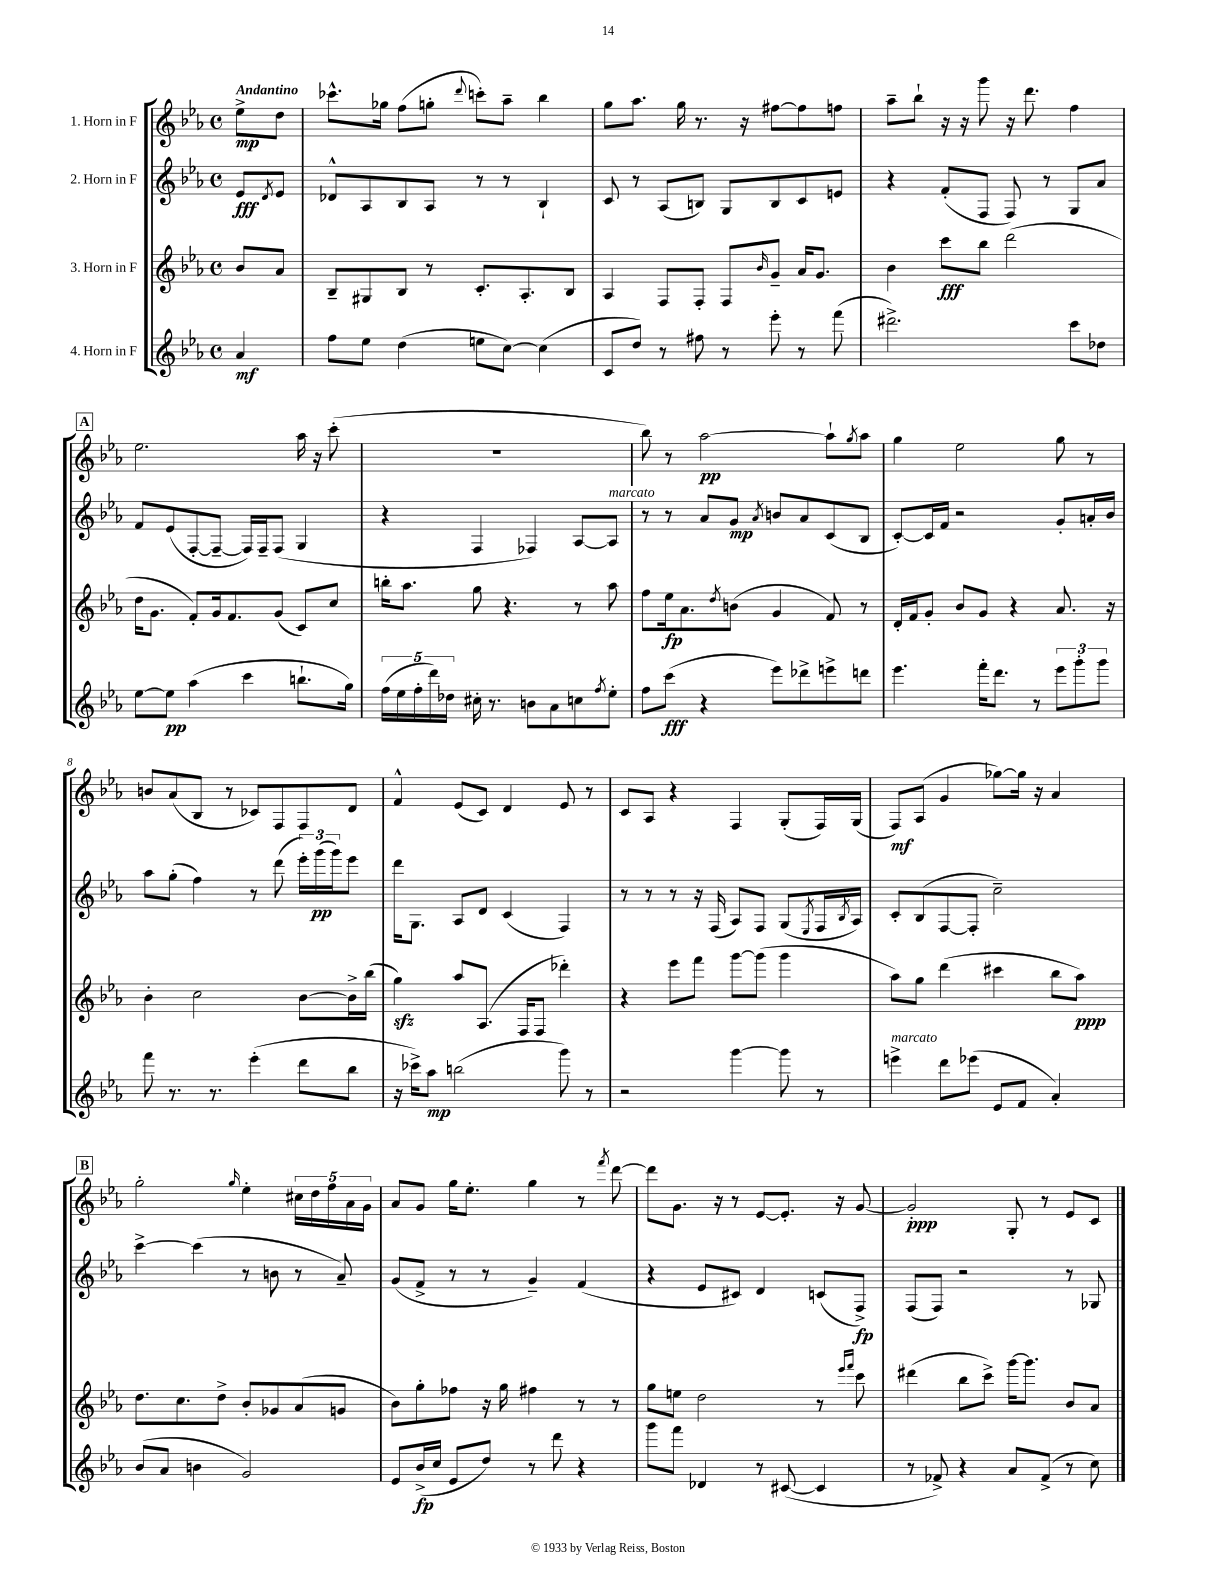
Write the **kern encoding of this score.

**kern	**kern	**kern	**kern
*staff4	*staff3	*staff2	*staff1
*clefG2	*clefG2	*clefG2	*clefG2
*k[b-e-a-]	*k[b-e-a-]	*k[b-e-a-]	*k[b-e-a-]
*M4/4	*M4/4	*M4/4	*M4/4
*met(c)	*met(c)	*met(c)	*met(c)
4a-/	8b-/L	8e-/L	8ee-^\L
.	.	8qd/	.
.	8a-/J	8e-/J	8dd\J
=	=	=	=
8ff\L	8B-~/L	8d-^^/L	8.ccc-^^\L
8ee-\J	8G#/	8A-/	.
.	.	.	16gg-\Jk
(4dd\	8B-/J	8B-/	(8ff\L
.	8r	8A-/J	8gg'\J
.	.	.	8qqddd/
8ee\L	8.c'/L	8r	8ccc'\L)
[8cc\J)	.	8r	8aa-~\J
.	8.A-'/	.	.
(4cc\]	.	4B-`/	4bb-\
.	8B-/J	.	.
=	=	=	=
8c/L	4A-/	8c/	8gg\L
8dd/J)	.	8r	8.aa-\J
8r	8F/L	(8A-/L	.
.	.	.	16gg\
8ff#\	8F'/J	8B/J)	8.r
8r	8F/L	8G/L	.
.	.	.	16r
.	16qqb-/	.	.
8eee-'\	8g~/J	8B/	[8ff#\L
8r	16a-/LK	8c/	8ff#\]
.	8.g/J	.	.
(8fff\	.	8e/J	8ff\J
=	=	=	=
2.ddd#^\)	4b-\	4r	8aa-~\L
.	.	.	8bb-`\J
.	8ccc\L	(8f'/L	16r
.	.	.	16r
.	8bb-\J	8F/J	8ggg\
.	(2ddd\	8F/)	16r
.	.	.	8.ddd\
.	.	8r	.
8ccc\L	.	8G/L	4ff\
8dd-\J	.	8a-/J	.
=	=	=	=
[8ee-\L	16dd\LK	8f/L	2.ee-\
.	8.g\J	.	.
8ee-\]J	.	(8e-/	.
(4aa-\	8f'/L)	[8F'/	.
.	16g/k	8F~/_J	.
.	8.f/	.	.
4ccc\	.	16F/]LL)	.
.	.	16F~/J	.
.	(8g/J	(8F/J	.
8.bb`\L	8c/L)	4G/	16aa-\
.	.	.	16r
.	8cc/J	.	(8ccc'\
16gg\Jk)	.	.	.
=	=	=	=
(20ff\LL	16bb'\LK	4r	1r
20ee-\	.	.	.
.	8.aa-\J	.	.
20ff'\	.	.	.
20ddd\)	.	.	.
20dd-\JJ	.	.	.
16cc#'\	8gg\	4F/	.
8.r	.	.	.
.	4.r	.	.
8b\L	.	4F-/)	.
8a-\	.	.	.
8cc\	8r	[8A-/L	.
8qff/	.	.	.
8ee-'\J	8aa-\	8A-/]J	.
=	=	=	=
8ff\L	8ff\L	8r	8bb-\)
(8ccc\J	16ee-\k	8r	8r
.	8.a-\	.	.
4r	.	8a-/L	[2aa-\
.	8qdd/	.	.
.	(8b\J	8g/J	.
.	.	8qa-/	.
8eee-\L)	4g/	8b/L	.
8ddd-^\	.	8a-/	.
8eee^\	8f/)	(8c/	8aa-`\]L
.	.	.	8qgg/
8ddd\J	8r	8B-/J	8aa-\J
=	=	=	=
4.eee-\	16d'/LL	[8c'/L)	4gg\
.	16f/J	.	.
.	8g'/J	16c/]L	.
.	.	16f/JJ	.
.	8b-/L	2r	2ee-\
16fff'\LK	8g/J	.	.
8.ddd\J	.	.	.
.	4r	.	.
8r	.	.	.
12eee-\L	8.a-/	8g'/L	8gg\
12ggg'\	.	.	.
.	.	16a'/L	8r
12ggg\J	.	.	.
.	16r	16b-/JJ	.
=	=	=	=
8fff\	4b-'\	8aa-\L	8b/L
8.r	.	(8gg'\J	(8a-/
.	2cc\	4ff\)	8B-/J
8.r	.	.	.
.	.	.	8r
(4eee-'\	.	8r	8c-/L)
.	.	(8ddd\	8F/
8ddd\L	[8b-\L	24eee-'\LL)	8F/
.	.	(24ggg\	.
.	.	24ggg\J)	.
8bb-\J	16b-^\]L	8eee-\J	8d/J
.	(16bb-\JJ	.	.
=	=	=	=
16r	4gg\)	16ddd\LK	4f^^/
16ccc-^\LK)	.	8.G\J	.
8aa-\J	.	.	.
(2bb\	8aa-/L	8A-/L	(8e-/L
.	(8.A-/J	8d/J	8c/J)
.	.	(4c/	4d/
.	16F/LK	.	.
.	8F/J	.	.
8ggg\)	4ddd-'\)	4F/)	8e-/
8r	.	.	8r
=	=	=	=
2r	4r	8r	8c/L
.	.	8r	8A-/J
.	8eee-\L	8r	4r
.	8fff\J	16r	.
.	.	(16F/	.
[4ggg\	[8ggg\L	8A-/L)	4F/
.	(8ggg\]J	8F/J	.
8ggg\]	4ggg\	(8G/L	(8G'/L
.	.	8qE-/	.
8r	.	16F/L	16F/L)
.	.	8qB-/	.
.	.	16A-/JJ)	(16G/JJ
=	=	=	=
4eee^\	8aa-\L)	8c'/L	8F/L)
.	8gg\J	(8B-/	(8A-/J
8ddd\L	(4ddd\	[8F/	4g/
(8eee-\J	.	8F'/]J	.
8e-/L	4ccc#\	2cc~\)	[8gg-\L)
8f/J	.	.	16gg-\]Jk
.	.	.	16r
4a-'/)	8bb-\L	.	4a-/
.	8aa-\J)	.	.
=	=	=	=
(8b-/L	8.dd\L	[4ccc^\	2gg'\
8a-/J	.	.	.
.	8.cc\	.	.
4b\	.	(4ccc\]	.
.	8dd^\J	.	.
.	.	.	16qqgg/
2g/)	8b-'/L	8r	4ee-'\
.	8g-/	8b\	.
.	(8a-/	8r	20cc#\LL
.	.	.	20dd\
.	.	.	20ff\
.	8g/J	8a-~/)	.
.	.	.	20a-\
.	.	.	20g\JJ
=	=	=	=
8e-/L	8b-\L)	(8g/L	8a-/L
(16b-^/L	8gg'\	8f^/J	8g/J
16cc/JJ	.	.	.
8e-/L	8ff-\J	8r	16gg\LK
.	.	.	8.ee-'\J
8dd/J)	16r	8r	.
.	16gg\	.	.
8r	4ff#\	4g~/)	4gg\
8ddd\	.	.	.
4r	8r	(4f/	8r
.	.	.	8qfff/
.	8r	.	[8ddd\
=	=	=	=
8ggg\L	8gg\L	4r	8ddd\]L
8fff\J	8ee\J	.	8.g\J
4d-/	2dd\	8e-/L	.
.	.	.	16r
.	.	8c#/J)	8r
8r	.	4d/	[8e-/L
([8c#/	.	.	8.e-'/]J
4c#/]	8r	(8c/L	.
.	.	.	16r
.	16qqeee-/LL	.	.
.	16qqfff/JJ	.	.
.	8ccc\	8F^/J)	[8g/
=	=	=	=
8r	(4ddd#\	(8F/L	2g'/]
8f-^/)	.	8F/J)	.
4r	8bb-\L	2r	.
.	8ccc^\J)	.	.
8a-/L	[16ggg\LK	.	8G'/
.	8.ggg\]J	.	.
(8f-^/J	.	.	8r
8r	8b-/L	8r	8e-/L
8cc\)	8a-/J	8G-/	8c/J
==	==	==	==
*-	*-	*-	*-
